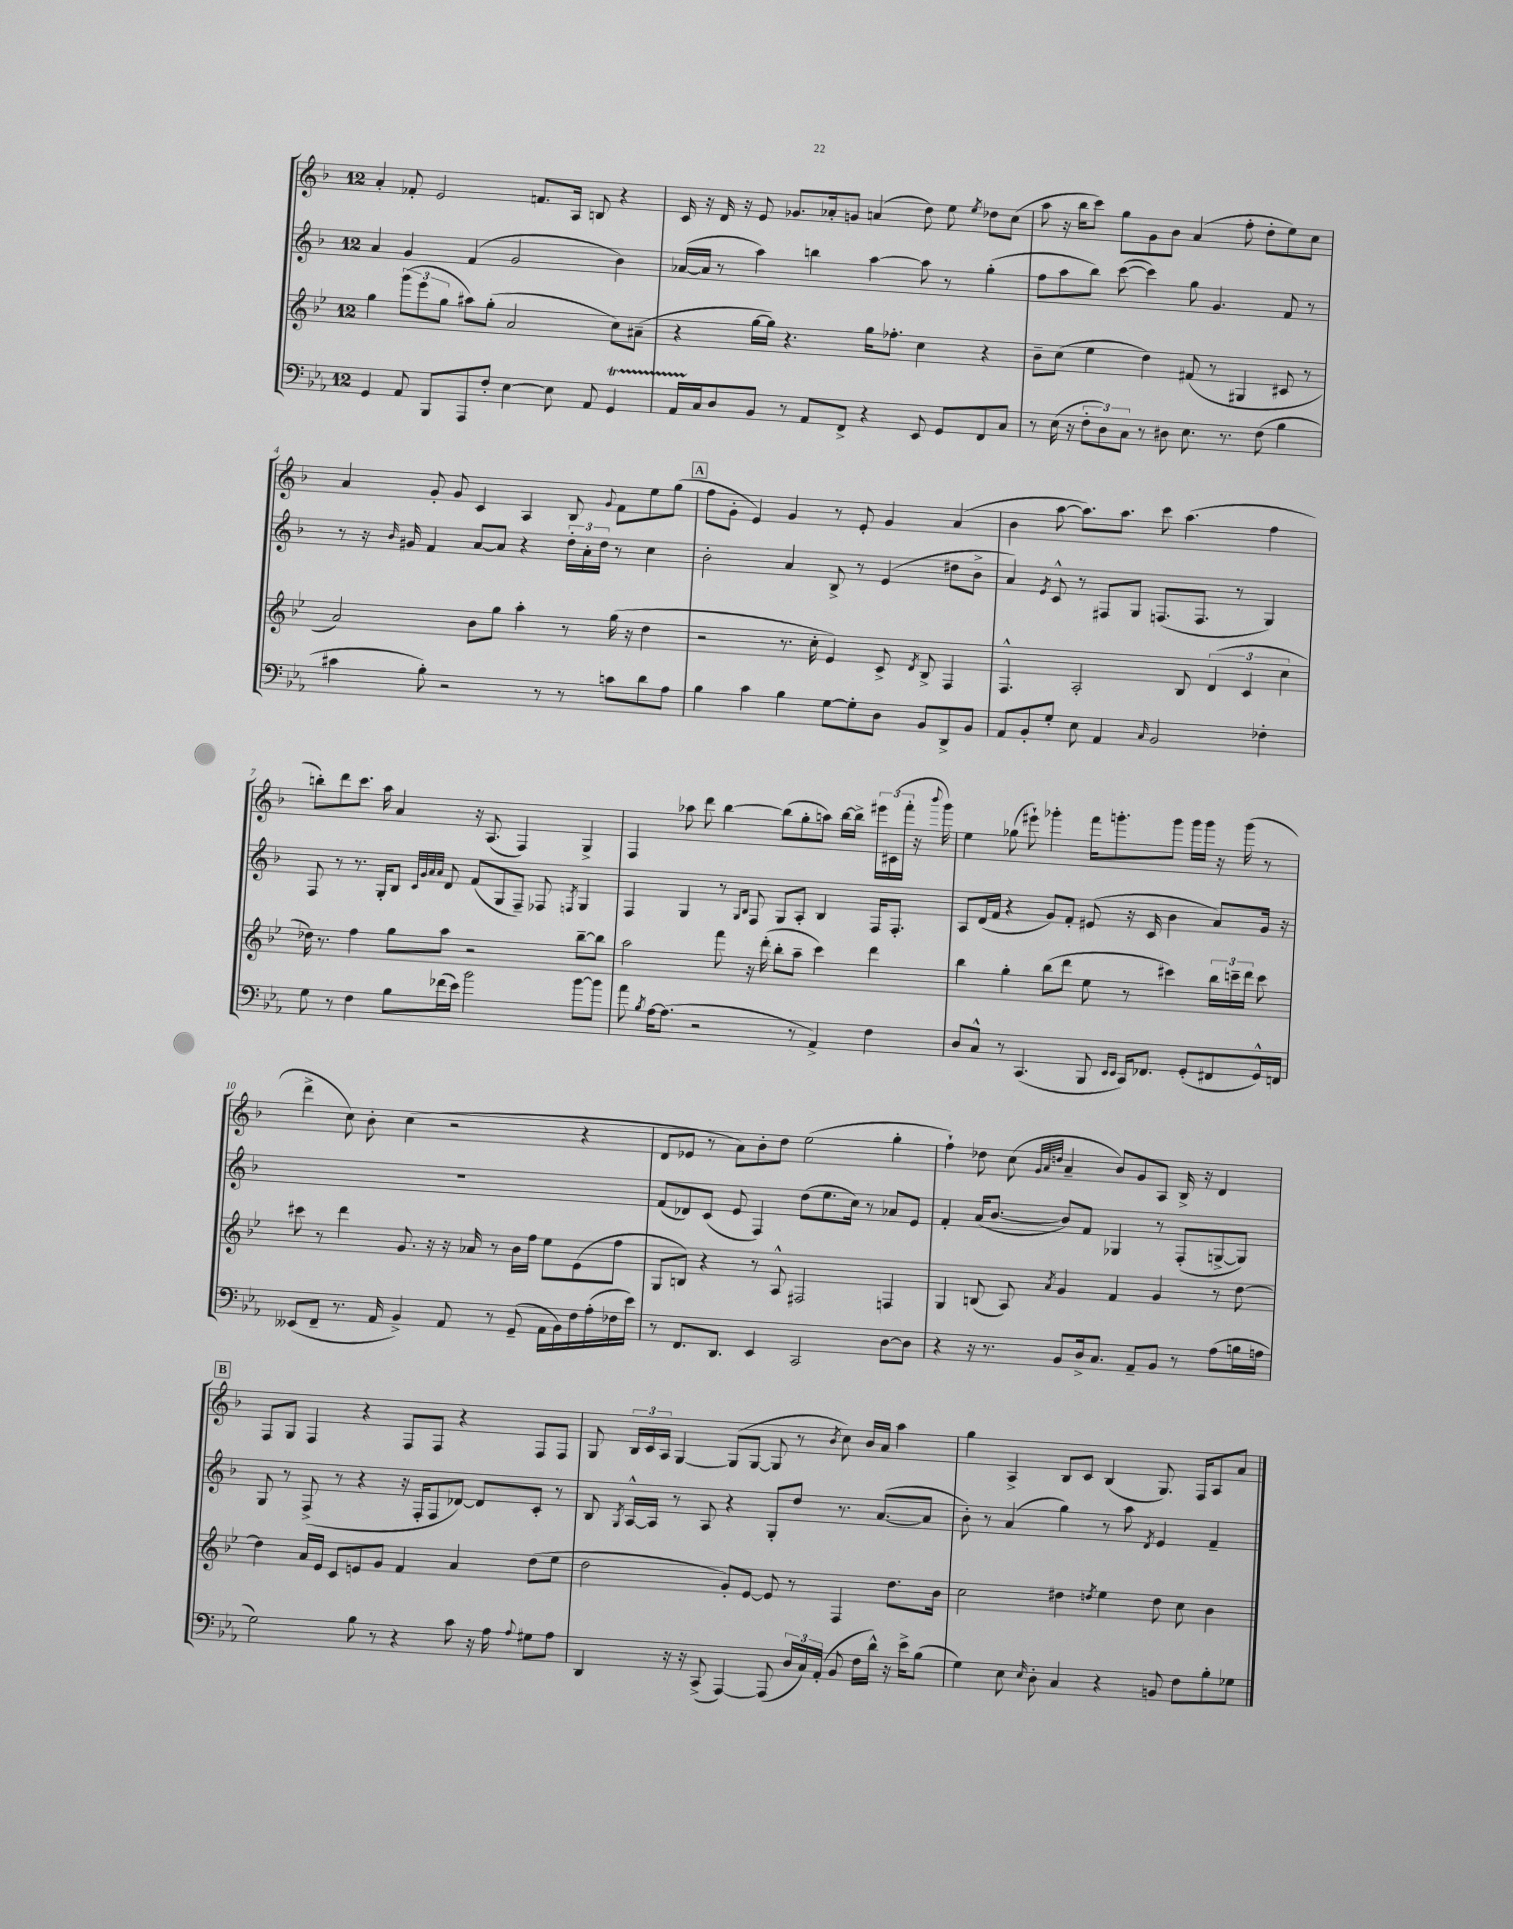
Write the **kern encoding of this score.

**kern	**kern	**kern	**kern
*staff4	*staff3	*staff2	*staff1
*clefF4	*clefG2	*clefG2	*clefG2
*k[b-e-a-]	*k[b-e-]	*k[b-]	*k[b-]
*M12/8	*M12/8	*M12/8	*M12/8
4GG	4gg	4a	4a'
8AA-	(12ggg	4g	8f-'
.	12eee-	.	.
8BBB-	.	.	2e
.	12gg	.	.
8AAA-	8aa#)	(4f	.
8F'	(8gg'	.	.
[4E-	2a	2g	.
.	.	.	8.f
8E-]	.	.	.
.	.	.	16A
8AA-	.	.	8B
4GG	8cc)	4b-)	4r
.	(8a#~	.	.
=	=	=	=
16AA-	4r	([16a-	16c
16C	.	16a-]	16r
8D	.	8r	16d
.	.	.	16r
8BB-	[16gg	4aa)	8e
.	16gg])	.	.
8r	4.r	.	8.g-
8AA-	.	4bb	.
.	.	.	16a-'
8FF^	.	.	8g
4r	16gg	[4aa	(4a
.	8.ff-'	.	.
8EE-	4cc	8aa]	8dd)
8GG	.	8r	8ee
.	.	.	8qee
8FF	4r	(4gg'	8dd-
8C	.	.	(8cc
=	=	=	=
8r	8b-~	8ff	8aa
(16E-	(8cc	8aa	16r
16r	.	.	16bb-
12F'	4ee-	8bb-)	8ccc)
12D)	.	.	.
.	.	([8ccc	8gg
12C	.	.	.
8r	4dd)	4ccc])	8g
8D#	.	.	8b-
8.E-	(8f#	8gg	(4a
.	8r	4.g	.
8.r	.	.	.
.	4G#	.	8ff'
(8F	.	.	8dd'
4B-	8c#	8f	8ee)
.	8r	8r	8cc
=	=	=	=
4c#	2a)	8r	4a
.	.	16r	.
.	.	16qqb-	.
.	.	16g#	.
8B-')	.	4f	8g'
2r	.	.	8g
.	8b-	[8a	4c
.	8gg	8a]	.
.	4aa'	4r	4A
8r	.	.	.
8r	8r	24dd'	8B-
.	.	24a'	.
.	.	24dd	.
.	.	.	8qqg
8c	(16gg	8r	8f
.	16r	.	.
8d	4dd	4cc	8ee
8A-	.	.	(8gg
=	=	=	=
4B-	2r	2b-'	8ff
.	.	.	8g'
4c	.	.	4e)
4B-	8.r	4a	4g
.	16cc'	.	.
[8G	4e-)	8B-^	8r
8G']	.	8r	8e'
8D	8c^	(4e	4g
.	8qd	.	.
8BB-	8B-^	.	.
8DD^	4F	8dd#	(4a
8BB-	.	8b-^	.
=	=	=	=
8AA-	4.F^^	4a)	4b-
8BB-'	.	.	.
.	.	8qe	.
8G'	.	8c^^	[8aa
8E-	2A'	8r	8.aa])
4AA-	.	8F#	.
.	.	.	8.aa
.	.	8G	.
16qqC	.	.	.
2BB-	.	(8.F	8ccc
.	8B-	.	(4.aa
.	.	8.F	.
.	(6d	.	.
.	.	8r	.
.	6c	.	.
4F-'	.	4G)	4ff
.	6cc	.	.
=	=	=	=
8G	16dd-)	8F	8bb')
.	8.r	.	.
8r	.	8r	8ddd
4F	4ff	8.r	8.ccc
.	.	16G'	16aa
8B-	8gg	8B-	4a
.	.	32qqc	.
.	.	32qqg	.
.	.	32qqa	.
.	.	32qqa	.
(16f-	8aa	8d	.
16e-)	.	.	.
2b-	2r	(8f	16r
.	.	.	(8.A
.	.	8G	.
.	.	8F~)	4F)
.	.	8F-	.
.	.	8qF	.
[8b-	[8bb-~	4G	4G^
8b-]	8bb-]	.	.
=	=	=	=
8a-	2aa	4F	4F
8qB-	.	.	.
[16A-	.	.	.
(8.A-]	.	.	.
.	.	4G	8aa-
2r	.	.	8ddd
.	8fff	8r	[4bb-
.	.	16qqG	.
.	.	16qqB-	.
.	16r	8F	.
.	(16ddd'	.	.
.	8bb-'	8G	(8bb-]
8r	8aa~	8A'	8gg'
4AA-^)	4ccc)	4B-	8aa)
.	.	.	[16bb-
.	.	.	16bb-^]
4F	4ddd	16F	24eee#
.	.	.	(24c#
.	.	8.F'	.
.	.	.	24fff'
.	.	.	16r
.	.	.	8qqbbb-
.	.	.	16ggg)
=	=	=	=
8D	4bb-	8A	4ee
8C^^	.	(16d	.
.	.	16f	.
8r	4gg'	4r	(8gg-
(4.CC	.	.	8eee#`)
.	(8bb-	8g)	4ggg-'
.	8ddd	8f'	.
8BBB-	8ee-	(8e#	16fff
.	.	.	8.ggg'
16qqEE-	.	.	.
16qqEE-	.	.	.
16CC)	8r	16r	.
8.FF-	.	16c	.
.	4ccc#)	4b-	8ggg
(8GG'	.	.	16ggg
.	.	.	16ggg
8FF#	24bb-	8a)	16r
.	24ccc~	.	.
.	.	.	(16ggg
.	24ddd	.	.
16GG^^)	8ccc	16g	8r
16FF	.	16r	.
=	=	=	=
(8EE--	8ccc#	1.r	4ddd^
8FF~	8r	.	.
8.r	4ddd	.	8cc)
.	.	.	8b-'
16AA-	.	.	.
4BB-^)	8.g	.	(4cc
.	16r	.	.
8AA-	16r	.	2r
.	16a-	.	.
8r	8r	.	.
(8GG~	16b-	.	.
.	16ff	.	.
16AA-	8ee-	.	.
16BB-)	.	.	.
16F	(8e-	.	4r
(16A-'	.	.	.
16F-	8ff	.	.
16e-)	.	.	.
=	=	=	=
8r	8G	(8f	8d
8.FF	8B)	8d-)	8e-
.	4r	(8c	8r
8.DD	.	.	.
.	.	8e	8a)
4EE-	8r	4F)	8b-'
.	8A^^	.	8dd
2CC	2F#	(8dd	(2ee
.	.	8.ee	.
.	.	16cc)	.
.	.	8r	.
[8D	4F	8a-	4gg'
8D]	.	8e	.
=	=	=	=
4r	4G	4f'	4ff`)
16r	(8B	(16a	8dd-
8.r	.	[8.b-	.
.	8A)	.	(8cc
.	.	.	32qqg
.	.	.	32qqa
.	8qa	.	32qqdd
8BB-	4g	8b-])	4a~
16D^	.	8f	.
8.C	.	.	.
.	4f	4G-	8b-)
8AA-~	.	.	8g
8BB-	4g	8r	8A
8r	.	(8F'	16B-^
.	.	.	16r
(8A-	8r	[8G^	4d
16B	[8dd	8G])	.
16A	.	.	.
=	=	=	=
2G)	4dd]	8G	8F
.	.	8r	8G
.	16a	(8F^	4F
.	16e-	.	.
.	8c	8r	.
8B-	8e	4r	4r
8r	8g	.	.
4r	4f	16r	8F
.	.	16F'	.
.	.	8F	8F
8c	4a	[8d-)	4r
16r	.	8d-]	.
16A-	.	.	.
8qqA-	.	.	.
8G#	(8dd	8c'	8F
8A-	8ee-	8r	8F
=	=	=	=
4DD	2dd	8B-	8G
.	.	8qG	.
.	.	[16A^^	24B-
.	.	.	24c
.	.	16A]	.
.	.	.	24A
16r	.	8r	[4G
16r	.	.	.
(8CC^	.	8A	.
[4AAA-)	8g')	4r	(8G]
.	[8e-	.	[8G
(8AAA-]	8e-]	8G'	8G]
24D	8r	8dd	8r
24C)	.	.	.
(24AA-'	.	.	.
.	.	.	8qb-
8BB-	4F	8.r	8cc)
16F	.	.	16b-
16d^^)	.	([8.a	16a
16r	8.dd	.	4aa
16e-^	.	.	.
(8B-	.	8a]	.
.	16b-	.	.
=	=	=	=
4G)	2cc	8b-')	4gg
.	.	8r	.
8E-	.	(4a	4A^
16qqE-	.	.	.
8D'	.	.	.
4C	4dd#	4gg)	8B-
.	.	.	8c
.	8qdd	.	.
4r	4ee-	8r	(4B-
.	.	8aa	.
.	.	8qd	.
8BB	8dd	4e	8.G)
8F	8cc	.	.
.	.	.	16F
8B-'	4b-	4f~	8A
8G-	.	.	8a
==	==	==	==
*-	*-	*-	*-
